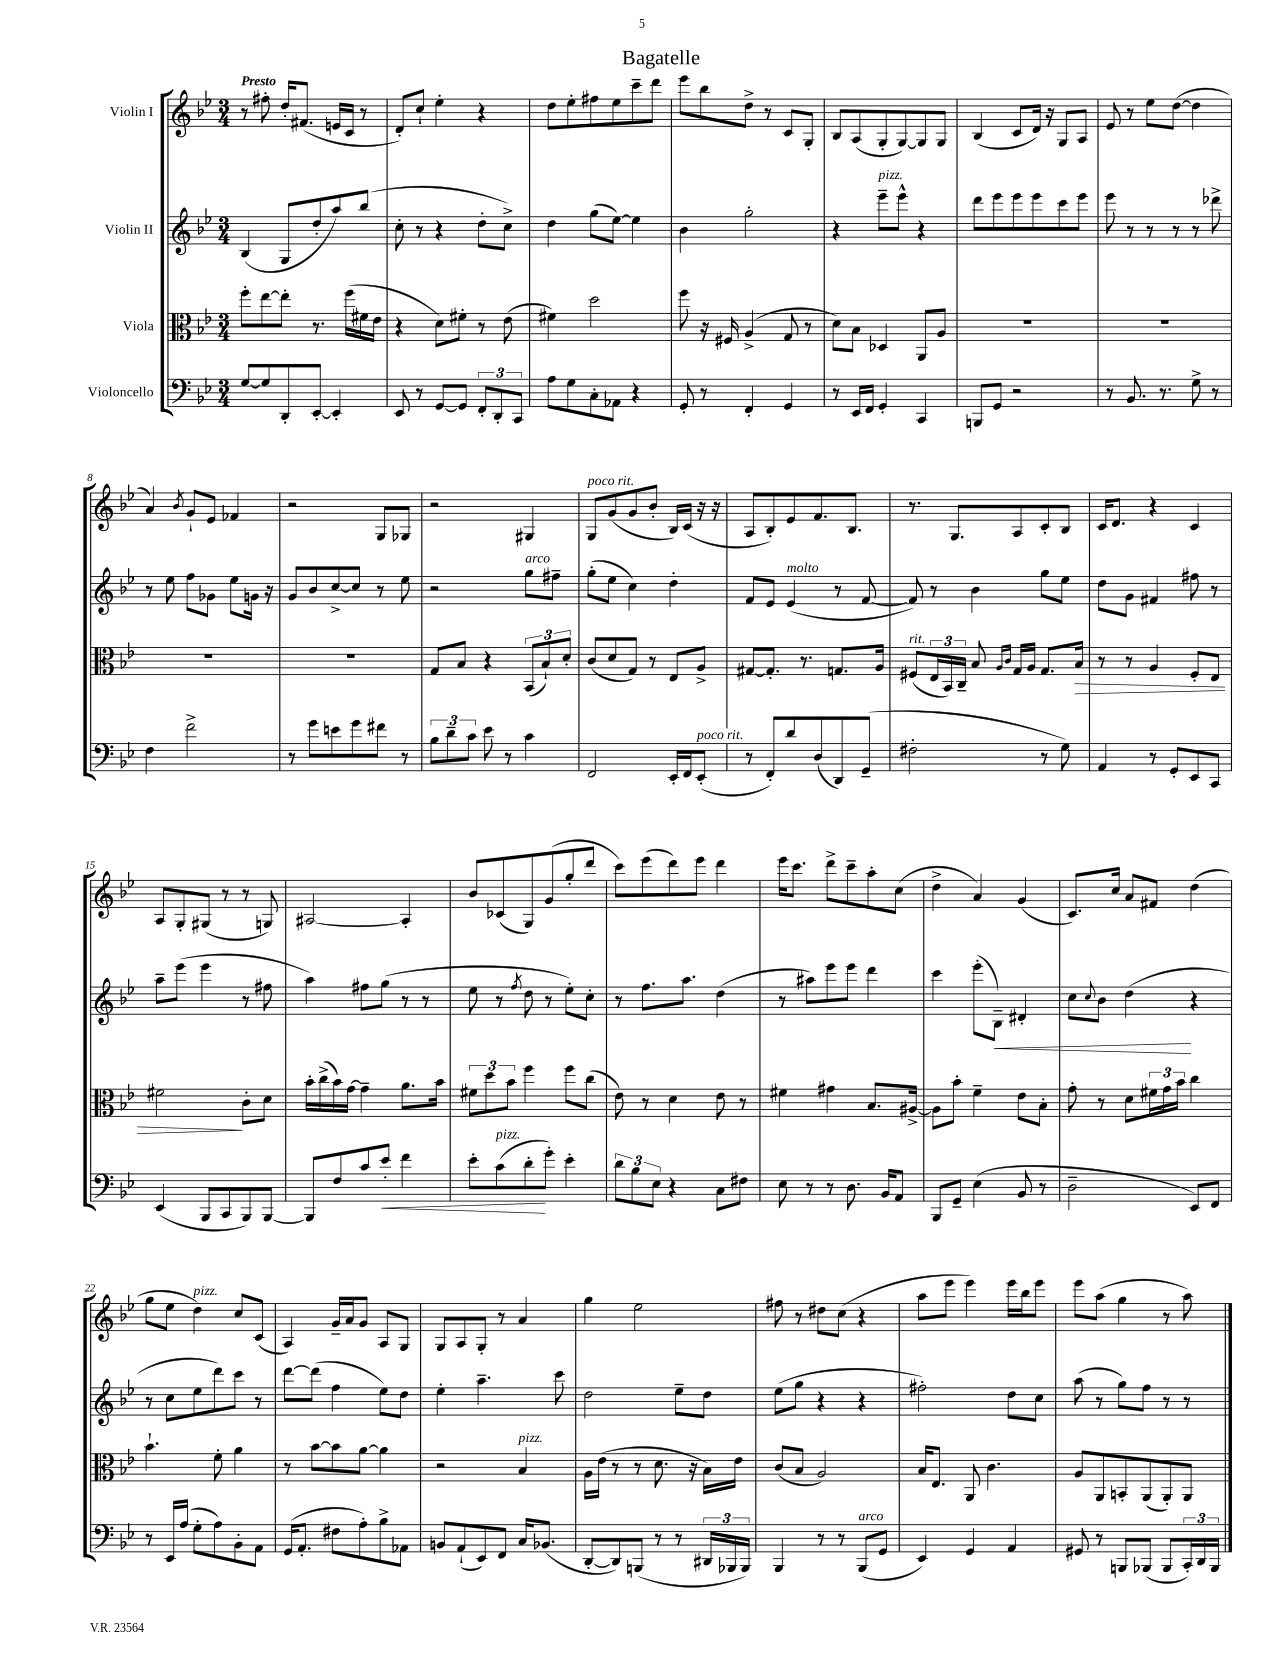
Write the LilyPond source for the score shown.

\header { title = "Bagatelle" }
<<
\new StaffGroup <<
\new Staff = "s0" \with { instrumentName = "Violin I" } {
    \clef treble \key bes \major \numericTimeSignature \time 3/4 \tempo "Presto"
    r8 fis''8-. d''16-. fis'8.( e'16 c'16 r8 |
    d'8-.) c''8-! ees''4-. r4 |
    d''8 ees''8-. fis''8 ees''8 c'''8-- d'''8 |
    ees'''8 bes''8 d''8-> r8 c'8 g8-. |
    bes8 a8( g8-. g8~) g8 g8 |
    bes4( c'8 d'16) r16 g8 a8 |
    ees'8 r8 ees''8 d''8~( d''4 |
    a'4) \acciaccatura { bes'8 } g'8-! ees'8 fes'4 |
    r2 g8 ges8 |
    r2 gis4 |
    g8^\markup { \italic "poco rit." } g'8( g'8 bes'8-. bes16) c'16( r16 r16 |
    a8 bes8-.) ees'8 f'8. bes8. |
    r8. g8. a8 c'8-. bes8 |
    c'16 d'8. r4 c'4 |
    a8 g8-. gis8( r8 r8 g8) |
    ais2~ ais4-. |
    bes'8 ces'8( g8) g'8( g''8-. d'''8 |
    c'''8) ees'''8( d'''8) ees'''8 d'''4 |
    ees'''16 c'''8. d'''8-> c'''8-- a''8-. c''8( |
    d''4-> a'4) g'4( |
    c'8.) c''16 a'8 fis'8 d''4( |
    g''8 ees''8 d''4^\markup { \italic "pizz." }) c''8 c'8( |
    a4) g'16-- a'16 g'8 a8 g8 |
    g8 a8 g8-. r8 a'4 |
    g''4 ees''2 |
    fis''8 r8 dis''8 c''8( r4 |
    a''8 ees'''8 ees'''4) ees'''16 bes''16 ees'''8 |
    ees'''8 a''8( g''4 r8 a''8) \bar "|." |
}
\new Staff = "s1" \with { instrumentName = "Violin II" } {
    \clef treble \key bes \major \numericTimeSignature \time 3/4
    bes4( g8 d''8-. a''8) bes''8( |
    c''8-. r8 r4 d''8-. c''8->) |
    d''4 g''8( ees''8~) ees''4 |
    bes'4 g''2-. |
    r4 ees'''8--^\markup { \italic "pizz." } ees'''8-^ r4 |
    d'''8 ees'''8 ees'''8 ees'''8 c'''8 ees'''8 |
    ees'''8 r8 r8 r8 r8 des'''8-> |
    r8 ees''8 f''8 ges'8 ees''8 g'16 r16 |
    g'8 bes'8 c''8~-> c''8 r8 ees''8 |
    r2 g''8^\markup { \italic "arco" } fis''8-- |
    g''8-.( ees''8 c''4) d''4-. |
    f'8 ees'8 ees'4^\markup { \italic "molto" }( r8 f'8~ |
    f'8) r8 bes'4 g''8 ees''8 |
    d''8 g'8 fis'4 fis''8 r8 |
    a''8-- ees'''8( ees'''4 r8 fis''8 |
    a''4) fis''8 g''8( r8 r8 |
    ees''8 r8 \acciaccatura { f''8 } d''8 r8 ees''8-.) c''8-. |
    r8 f''8. a''8. d''4( |
    r8 ais''8) ees'''8 ees'''8 d'''4 |
    c'''4 ees'''8-.( bes8--\<) dis'4-. |
    c''8 \appoggiatura { c''8 } bes'8 d''4\!( r4 |
    r8 c''8 ees''8 d'''8) c'''8 r8 |
    d'''8~ d'''8( f''4 ees''8) d''8 |
    ees''4-. a''4.-- c'''8 |
    d''2 ees''8-- d''8 |
    ees''8( g''8 r4 r4 |
    fis''2-.) d''8 c''8 |
    a''8( r8 g''8) f''8 r8 r8 \bar "|." |
}
\new Staff = "s2" \with { instrumentName = "Viola" } {
    \clef alto \key bes \major \numericTimeSignature \time 3/4
    f''8-. ees''8~ ees''8-. r8. f''16( fis'16 ees'16 |
    r4 d'8) fis'8-. r8 ees'8( |
    fis'4) d''2 |
    f''8 r16 fis16 a4->( g8 r8 |
    d'8) bes8 des4 a,8 a8 |
    R2. |
    R2. |
    R2. |
    R2. |
    g8 bes8 r4 \tuplet 3/2 { bes,8( bes8-!) d'8-. } |
    c'8( d'8 g8) r8 ees8 a8-> |
    gis8~ gis8.-. r8. g8. a16 |
    fis8^\markup { \italic "rit." }( \tuplet 3/2 { ees16 bes,16) c16-- } bes8 \grace { a16 c'16 } g16 a16 g8. bes16\> |
    r8 r8 a4 f8-. ees8 |
    fis'2\! c'8-. d'8 |
    bes'16-. c''16->( bes'16) g'16~ g'4-- a'8. bes'16 |
    \tuplet 3/2 { fis'8 d''8 bes'8 } f''4 f''8 c''8( |
    ees'8) r8 d'4 ees'8 r8 |
    fis'4 gis'4 bes8. ais16~-> |
    ais8 bes'8-. f'4-- ees'8 bes8-. |
    g'8-. r8 d'8 \tuplet 3/2 { fis'16 g'16 bes'16 } c''4 |
    bes'4.-! f'8-. a'4 |
    r8 bes'8~ bes'8 a'8~ a'4 |
    r2 bes4^\markup { \italic "pizz." } |
    a16 ees'16( r8 r8 d'8. r16 bes16) ees'16 |
    c'8( bes8 a2) |
    bes16 ees8. a,8 c'4. |
    a8 a,8 b,8-. a,8( a,8-.) a,8 \bar "|." |
}
\new Staff = "s3" \with { instrumentName = "Violoncello" } {
    \clef bass \key bes \major \numericTimeSignature \time 3/4
    g8~ g8 d,8-. ees,8~-. ees,4-. |
    ees,8 r8 g,8~ g,8 \tuplet 3/2 { f,8-. d,8-. c,8 } |
    a8 g8 c8-. aes,8 r4 |
    g,8-. r8 f,4-. g,4 |
    r8 ees,16 f,16 g,4-. c,4 |
    b,,8 g,8 r2 |
    r8 bes,8. r8. g8-> r8 |
    f4 f'2-> |
    r8 g'8 e'8 g'8 fis'8 r8 |
    \tuplet 3/2 { bes8 d'8-- c'8 } ees'8 r8 c'4 |
    f,2 ees,16-. f,16 ees,8-.^\markup { \italic "poco rit." }( |
    r8 f,8-.) d'8 d8( d,8) g,8--( |
    fis2-. r8 g8) |
    a,4 r8 g,8-. ees,8 c,8 |
    ees,4( bes,,8 c,8 bes,,8) bes,,8~ |
    bes,,8 f8 c'8 ees'8-.\< f'4 |
    ees'8-. c'8^\markup { \italic "pizz." }( d'8-.\! g'8-.) ees'4-. |
    \tuplet 3/2 { d'8 bes8 ees8 } r4 c8 fis8 |
    ees8 r8 r8 d8. bes,16 a,8 |
    bes,,8 g,8-- ees4( bes,8 r8 |
    d2-- ees,8) f,8 |
    r8 ees,16 a16( g8-. a8) bes,8-. a,8 |
    g,16( a,8.-. fis8 a8-.) bes8-> aes,8 |
    b,8 a,8-!( ees,8) f,8 c16 bes,8.( |
    d,8~-. d,8) b,,8( r8 r8 \tuplet 3/2 { dis,16 bes,,16 bes,,16) } |
    bes,,4 r8 r8 bes,,8^\markup { \italic "arco" }( g,8 |
    ees,4) g,4 a,4 |
    gis,8 r8 b,,8 bes,,8( bes,,8 \tuplet 3/2 { c,16-.) d,16 bes,,16 } \bar "|." |
}
>>
>>
